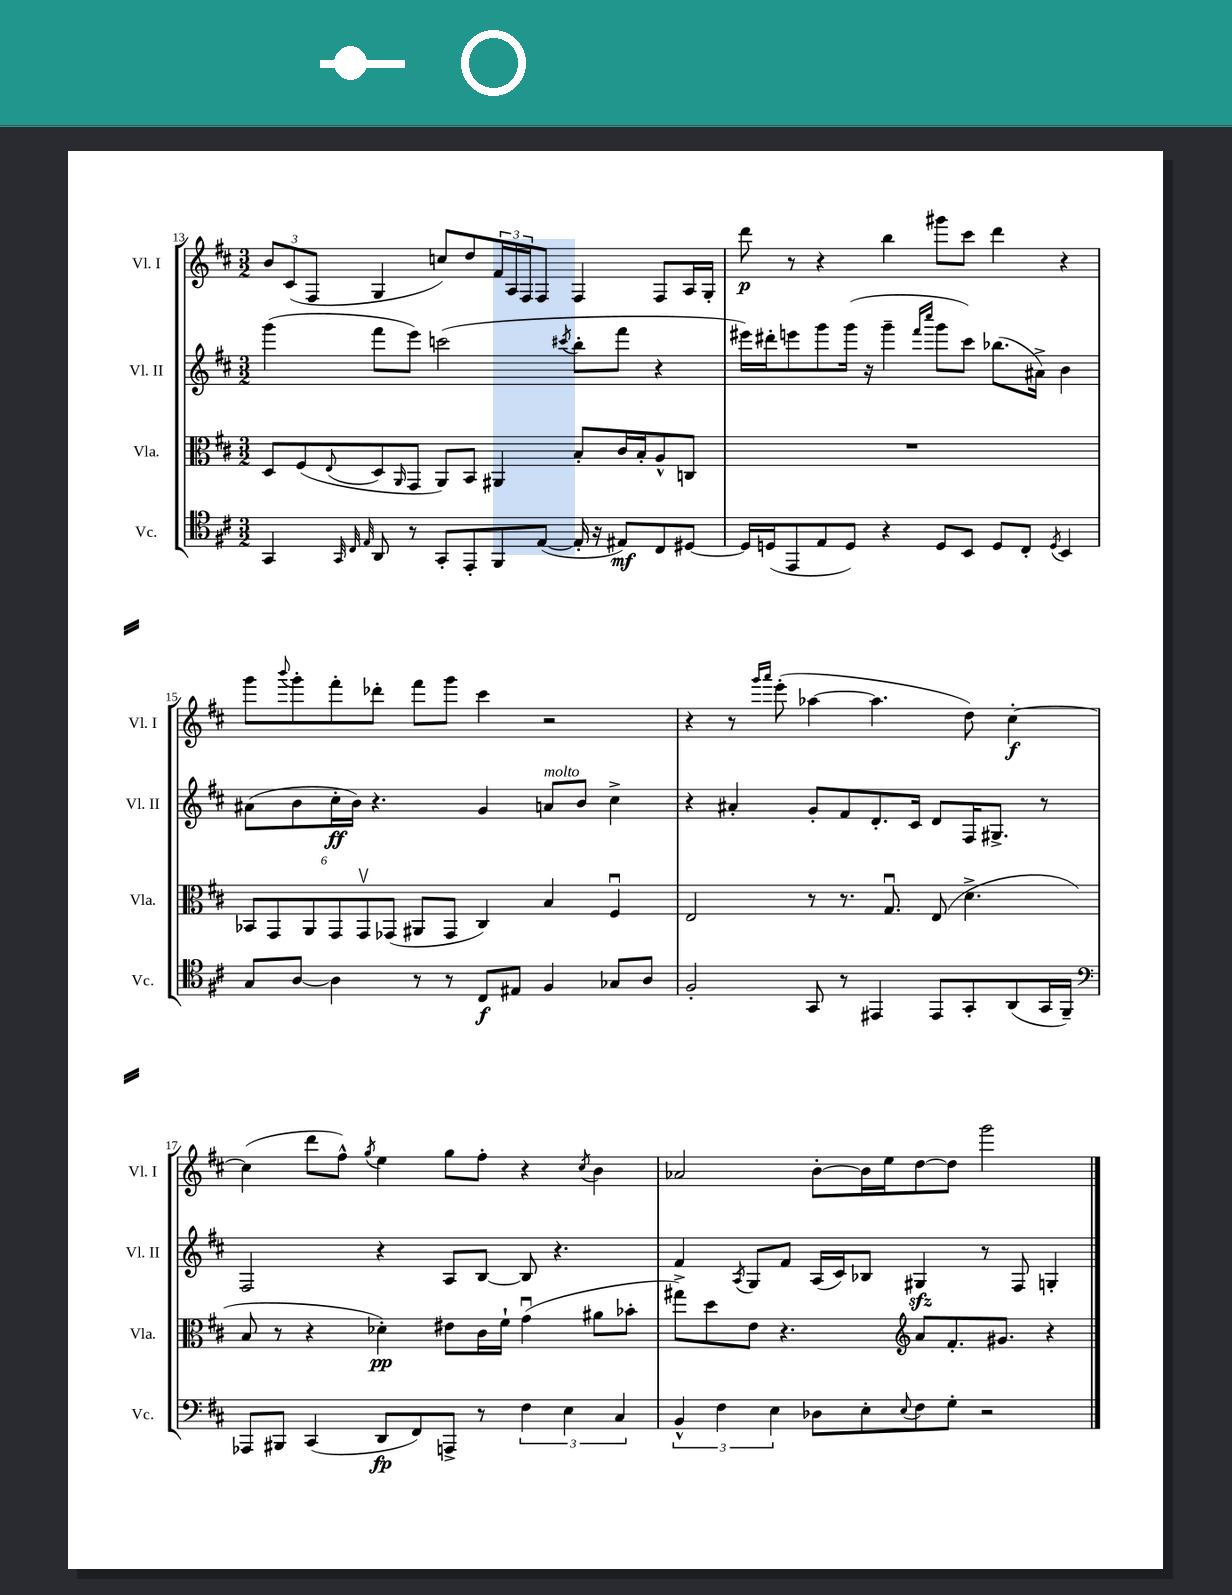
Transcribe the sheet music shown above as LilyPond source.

<<
\new StaffGroup <<
\new Staff = "s0" \with { instrumentName = "Vl. I" shortInstrumentName = "Vl. I" } {
    \clef treble \key d \major \numericTimeSignature \time 3/2
    \tuplet 3/2 { b'8 cis'8( fis8 } g4 c''8) d''8 \tuplet 3/2 { fis'16 a16 fis16 } fis8 fis4 fis8 a16 g16-. |
    d'''8\p r8 r4 b''4 gis'''8 cis'''8 d'''4 r4 |
    g'''8 \appoggiatura { b'''8 } g'''8-. fis'''8-. des'''8-. fis'''8 g'''8 cis'''4 r2 |
    r4 r8 \grace { g'''16 a'''16 } e'''8-.( aes''4~ aes''4. d''8) cis''4~-.\f |
    cis''4( d'''8 fis''8-^) \acciaccatura { g''8 } e''4 g''8 fis''8-. r4 \acciaccatura { cis''8 } b'4 |
    aes'2 b'8~-. b'16 e''16 d''8~ d''8 g'''2 \bar "|." |
}
\new Staff = "s1" \with { instrumentName = "Vl. II" shortInstrumentName = "Vl. II" } {
    \clef treble \key d \major \numericTimeSignature \time 3/2
    g'''4( fis'''8 e'''8) c'''2( \acciaccatura { cis'''8 } b''8-. fis'''8 r4 |
    eis'''16) dis'''16-. e'''8 g'''8 g'''16( r16 g'''4-- \grace { fis'''16 cis''''16 } g'''8 cis'''8) bes''8.( ais'16->) b'4 |
    ais'8( b'8 cis''16-.\ff b'16) r4. g'4 a'8^\markup { \italic "molto" } b'8 cis''4-> |
    r4 ais'4-. g'8-. fis'8 d'8.-. cis'16 d'8 fis16 gis8.-> r8 |
    fis2 r4 a8 b8~ b8 r4. |
    fis'4 \acciaccatura { a8 } g8 fis'8 a16( cis'16) bes8 gis4\sfz r8 fis8 g4-. \bar "|." |
}
\new Staff = "s2" \with { instrumentName = "Vla." shortInstrumentName = "Vla." } {
    \clef alto \key d \major \numericTimeSignature \time 3/2
    d8 fis8( \appoggiatura { e8 } d8 \grace { a,16 } g,8 a,8) b,8 ais,4 b8-. cis'16 b16-. a8-^ c8 |
    R1. |
    \tuplet 6/4 { bes,8 g,8 a,8 g,8 g,8\upbow ges,8( } ais,8 ges,8 cis4) b4 fis4\downbow |
    e2 r8 r8. g8.\downbow e8( d'4.-> |
    b8 r8 r4 des'4-.\pp) eis'8 cis'16 fis'16-! g'4\downbow( ais'8 bes'8-. |
    gis''8->) d''8 e'8 r4. \clef treble a'8 fis'8.-. gis'8. r4 \bar "|." |
}
\new Staff = "s3" \with { instrumentName = "Vc." shortInstrumentName = "Vc." } {
    \clef tenor \key d \major \numericTimeSignature \time 3/2
    g,4 \grace { g,32 cis32 e32 } a,8 r8 g,8-. e,8-. fis,8 e8~( e16-. r16 eis8\mf) cis8 dis8~ |
    dis16 d16( e,8 e8 d8) r4 d8 b,8 d8 cis8-. \acciaccatura { d8 } b,4 |
    g8 a8~ a4 r8 r8 cis8\f eis8 fis4 ges8 a8 |
    fis2-. g,8 r8 eis,4 eis,8 g,8-. a,8( g,16 fis,16--) |
    \clef bass aes,,8 bis,,8 cis,4( d,8\fp fis,8) a,,8-> r8 \tuplet 3/2 { fis4 e4 cis4 } |
    \tuplet 3/2 { b,4-^ fis4 e4 } des8 e8-. \appoggiatura { e8 } fis8 g8-. r2 \bar "|." |
}
>>
>>
\layout { \context { \Score currentBarNumber = #13 } }
